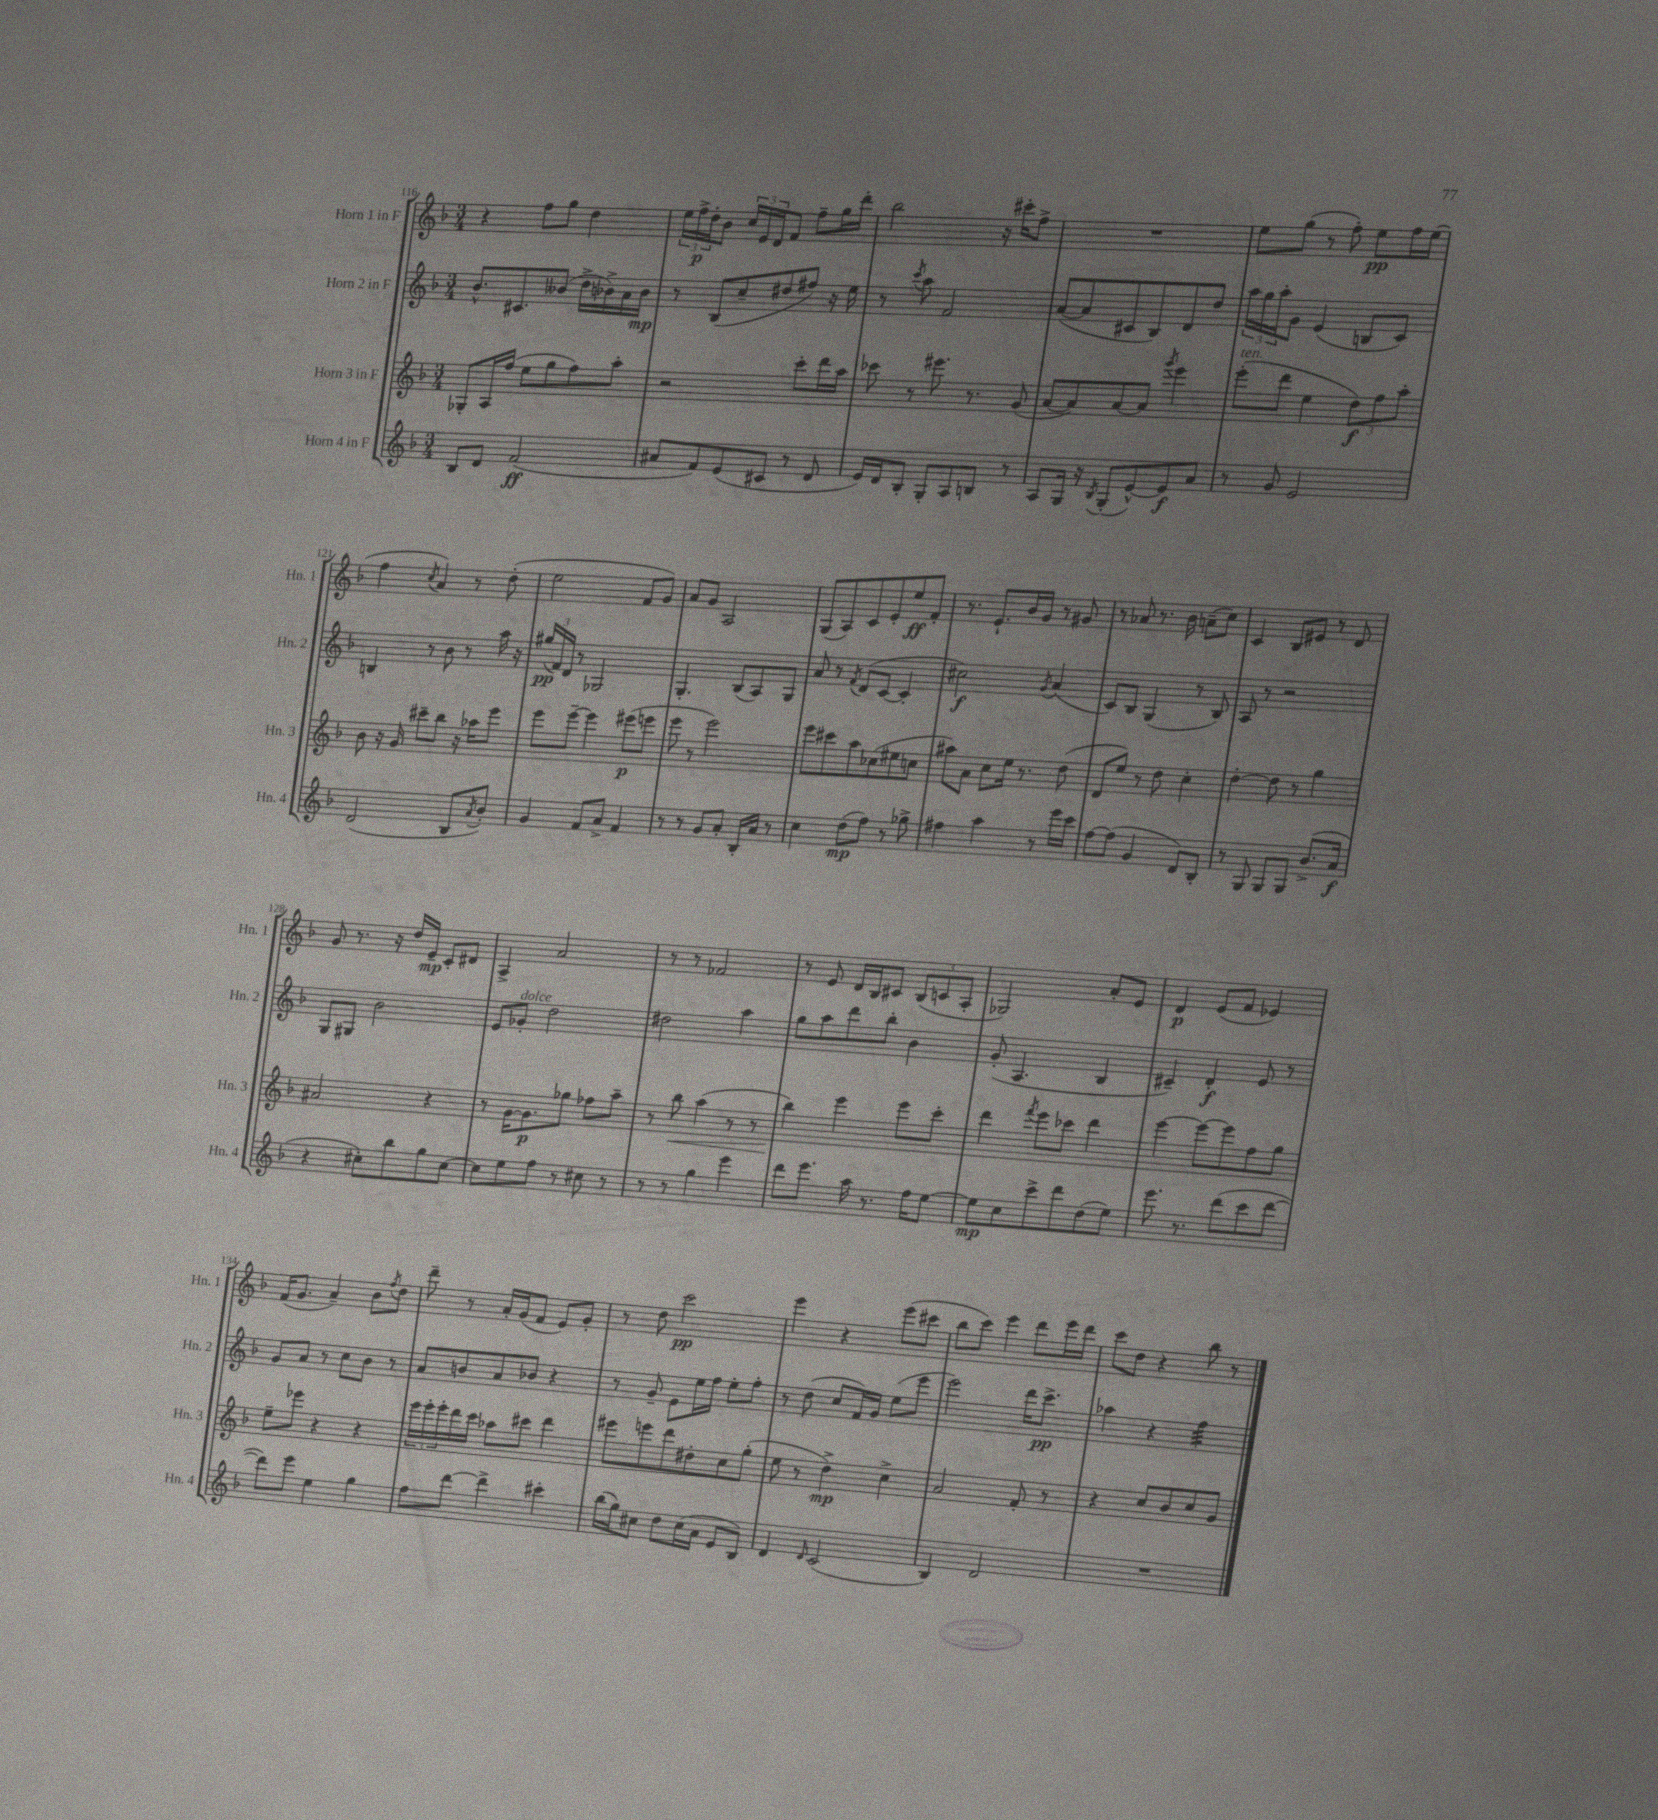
<<
\new StaffGroup <<
\new Staff = "s0" \with { instrumentName = "Horn 1 in F" shortInstrumentName = "Hn. 1" } {
    \clef treble \key f \major \numericTimeSignature \time 3/4
    r4 f''8 g''8 d''4 |
    \tuplet 3/2 { e''16 f''16->\p d''16-. } bes'8 \tuplet 3/2 { c''16 e'16 d'16 } f'8 f''8-- g''16 d'''16-. |
    bes''2 r16 cis'''16-. f''8-> |
    R2. |
    e''8 g''8( r8 f''8-.) e''8\pp f''16 e''16( |
    f''4 \acciaccatura { c''8 } a'4) r8 d''8-.( |
    e''2 f'8 g'8) |
    a'8 g'8 a2 |
    g8( a8) c'8 e'8-. e''8\ff f'8-. |
    r8. e'8.-! bes'16 g'16 r8 gis'8 |
    r8 aes'8 r8. bes'16 a'8--( c''8) |
    c'4 bes8 eis'8 r8 d'8 |
    g'8 r8. r16 d''16 e'16--\mp c'8-. dis'8 |
    a4-> a'2 |
    r8 r8 fes'2 |
    r8 e'8 d'16 bes16 cis'8 \tuplet 3/2 { bes8( c'8 a8-. } |
    ges2) a'8-. e'8 |
    d'4\p e'8( f'8 ees'4) |
    f'16( g'8. a'4--) bes'8 \acciaccatura { f''8 } d''8 |
    d'''8-- r8 a'16-. g'16( f'8 e'8) g'8-. |
    r8 d''8 c'''2\pp |
    e'''4 r4 e'''8( cis'''8 |
    bes''8 c'''8) e'''4 d'''8 e'''16 d'''16 |
    c'''8 d''8 r4 bes''8 r8 \bar "|." |
}
\new Staff = "s1" \with { instrumentName = "Horn 2 in F" shortInstrumentName = "Hn. 2" } {
    \clef treble \key f \major \numericTimeSignature \time 3/4
    bes'8.-^ cis'8. beses'8( d''16-> bes'16->) a'16 bes'16\mp |
    r8 bes8( c''8-- dis''8 fis''8) r16 e''16 |
    r8 \acciaccatura { c'''8 } a''8 f'2 |
    a'8~( a'8 cis'8 bes8) d'8 d''8 |
    \tuplet 3/2 { a''16 g''16 a''16-. } g'8 e'4( b8 c'8) |
    b4 r8 bes'8 r8 a''16 r16 |
    \tuplet 3/2 { gis''16\pp( f'16) d'16 } r8 ges2 |
    g4.-. bes8( a8) g8 |
    a'8 r8 \acciaccatura { f'8 } d'8( c'8~ c'4-. |
    cis''2\f) \acciaccatura { g'8 } a'4( |
    c'8) bes8 g4( r8 bes8) |
    a8 r8 r2 |
    g8 gis8 bes'2 |
    e'8 ges'8-.^\markup { \italic "dolce" } d''2 |
    dis''2 a''4 |
    g''8 a''8 d'''8 bes''8-. bes'4 |
    g'8-.( a4. bes4 |
    cis'4--) d'4-.\f e'8 r8 |
    g'8 a'8 r8 c''8 bes'8 r8 |
    a'8 b'8 a'8 bes'8 r4 |
    r8 g'8-- e'8 e''16 f''16 e''8-. f''8-. |
    r8 d''8( c''8 f'16) g'16 e''8( e'''8 |
    e'''2) d'''16 c'''8.->\pp |
    aes''4 r4 f''4:32 \bar "|." |
}
\new Staff = "s2" \with { instrumentName = "Horn 3 in F" shortInstrumentName = "Hn. 3" } {
    \clef treble \key f \major \numericTimeSignature \time 3/4
    ges8-. a16 f''16( e''8 g''8 f''8) a''8-. |
    r2 c'''8-. d'''16 a''16 |
    ces'''8 r8 eis'''8. r8. g'8( |
    a'8~ a'8) a'8~ a'8 \acciaccatura { g'''8 } e'''4 |
    e'''8-.^\markup { \italic "ten." }( d'''8 e''4 \tuplet 3/2 { d''8\f) f''8 a''8-. } |
    bes'8 r16 g'16 cis'''8-- bes''8 r16 aes''16 e'''8 |
    e'''8 e'''8~-- e'''4 eis'''8\p( e'''8 |
    e'''8 r8 e'''2) |
    e'''8 cis'''8 a''8 ces''8( eis''8 c''8 |
    ais''8) a'8 c''8 e''16 r8. d''8( |
    d'8 e''8) r8 d''8 c''4-. |
    d''4~-. d''8 r8 g''4 |
    ais'2 r4 |
    r8 g'16~ g'8.\p ges''8 fes''8 a''8-- |
    r8 bes''8\< a''4( r8 r8 |
    bes''4\!) e'''4 e'''8 c'''8-. |
    d'''4 \acciaccatura { f'''8 } e'''8 ces'''8 d'''4 |
    e'''4~ e'''8~ e'''8 f''8 g''8 |
    e''8-- ees'''8 r4 r4 |
    \tuplet 3/2 { e'''16 e'''16-. e'''16-. } d'''16 c'''16 aes''8 cis'''8 d'''4 |
    eis'''8 e'''8 d'''8 dis''8-. c''8 g''8-.( |
    e''8 r8 d''4->\mp) c''4-> |
    a'2 f'8-. r8 |
    r4 c''8 bes'8 c''8 g'8 \bar "|." |
}
\new Staff = "s3" \with { instrumentName = "Horn 4 in F" shortInstrumentName = "Hn. 4" } {
    \clef treble \key f \major \numericTimeSignature \time 3/4
    bes8 d'8 f'2\ff( |
    ais'8 f'8) e'8( cis'8 r8 d'8 |
    e'16) d'16 bes8-. g8-. a8 b8 r8 |
    a8 g16 r16 \acciaccatura { bes8 } g8-.( e'8~-^) e'8\f a'8 |
    r8 g'8 e'2 |
    d'2( bes8 \acciaccatura { a'8 } bes'8-.) |
    g'4 f'8 a'8-> f'4 |
    r8 r8 g'8 a'8-. bes16-. a'16 r8 |
    c''4 d''8\mp( f''8) r8 ges''8-> |
    fis''4 a''4 r8 e'''16 c'''16 |
    f''8~ f''8( g'4 d'8) bes8-. |
    r8 g8 g8 g8 bes'8.->( a'16\f |
    r4 cis''8-.) bes''8 g''8 cis''8~ |
    cis''8 e''8 f''8 r8 cis''8 r8 |
    r8 r8 g''4 e'''4 |
    d'''8 e'''8. a''16 r8. f''16 e''8~ |
    e''8\mp c''8 c'''8-> d'''8 d''8( e''8) |
    e'''8. r8. d'''8( c'''8 d'''8~ |
    d'''8) e'''8 e''4 g''4 |
    f''8 d'''8~ d'''4-> cis'''4-. |
    bes''16( g''16) cis''8 d''8 cis''16( a'16 e'8 bes8) |
    d'4 \grace { d'16 } c'2( |
    bes4) d'2 |
    R2. \bar "|." |
}
>>
>>
\layout { \context { \Score currentBarNumber = #116 } }
